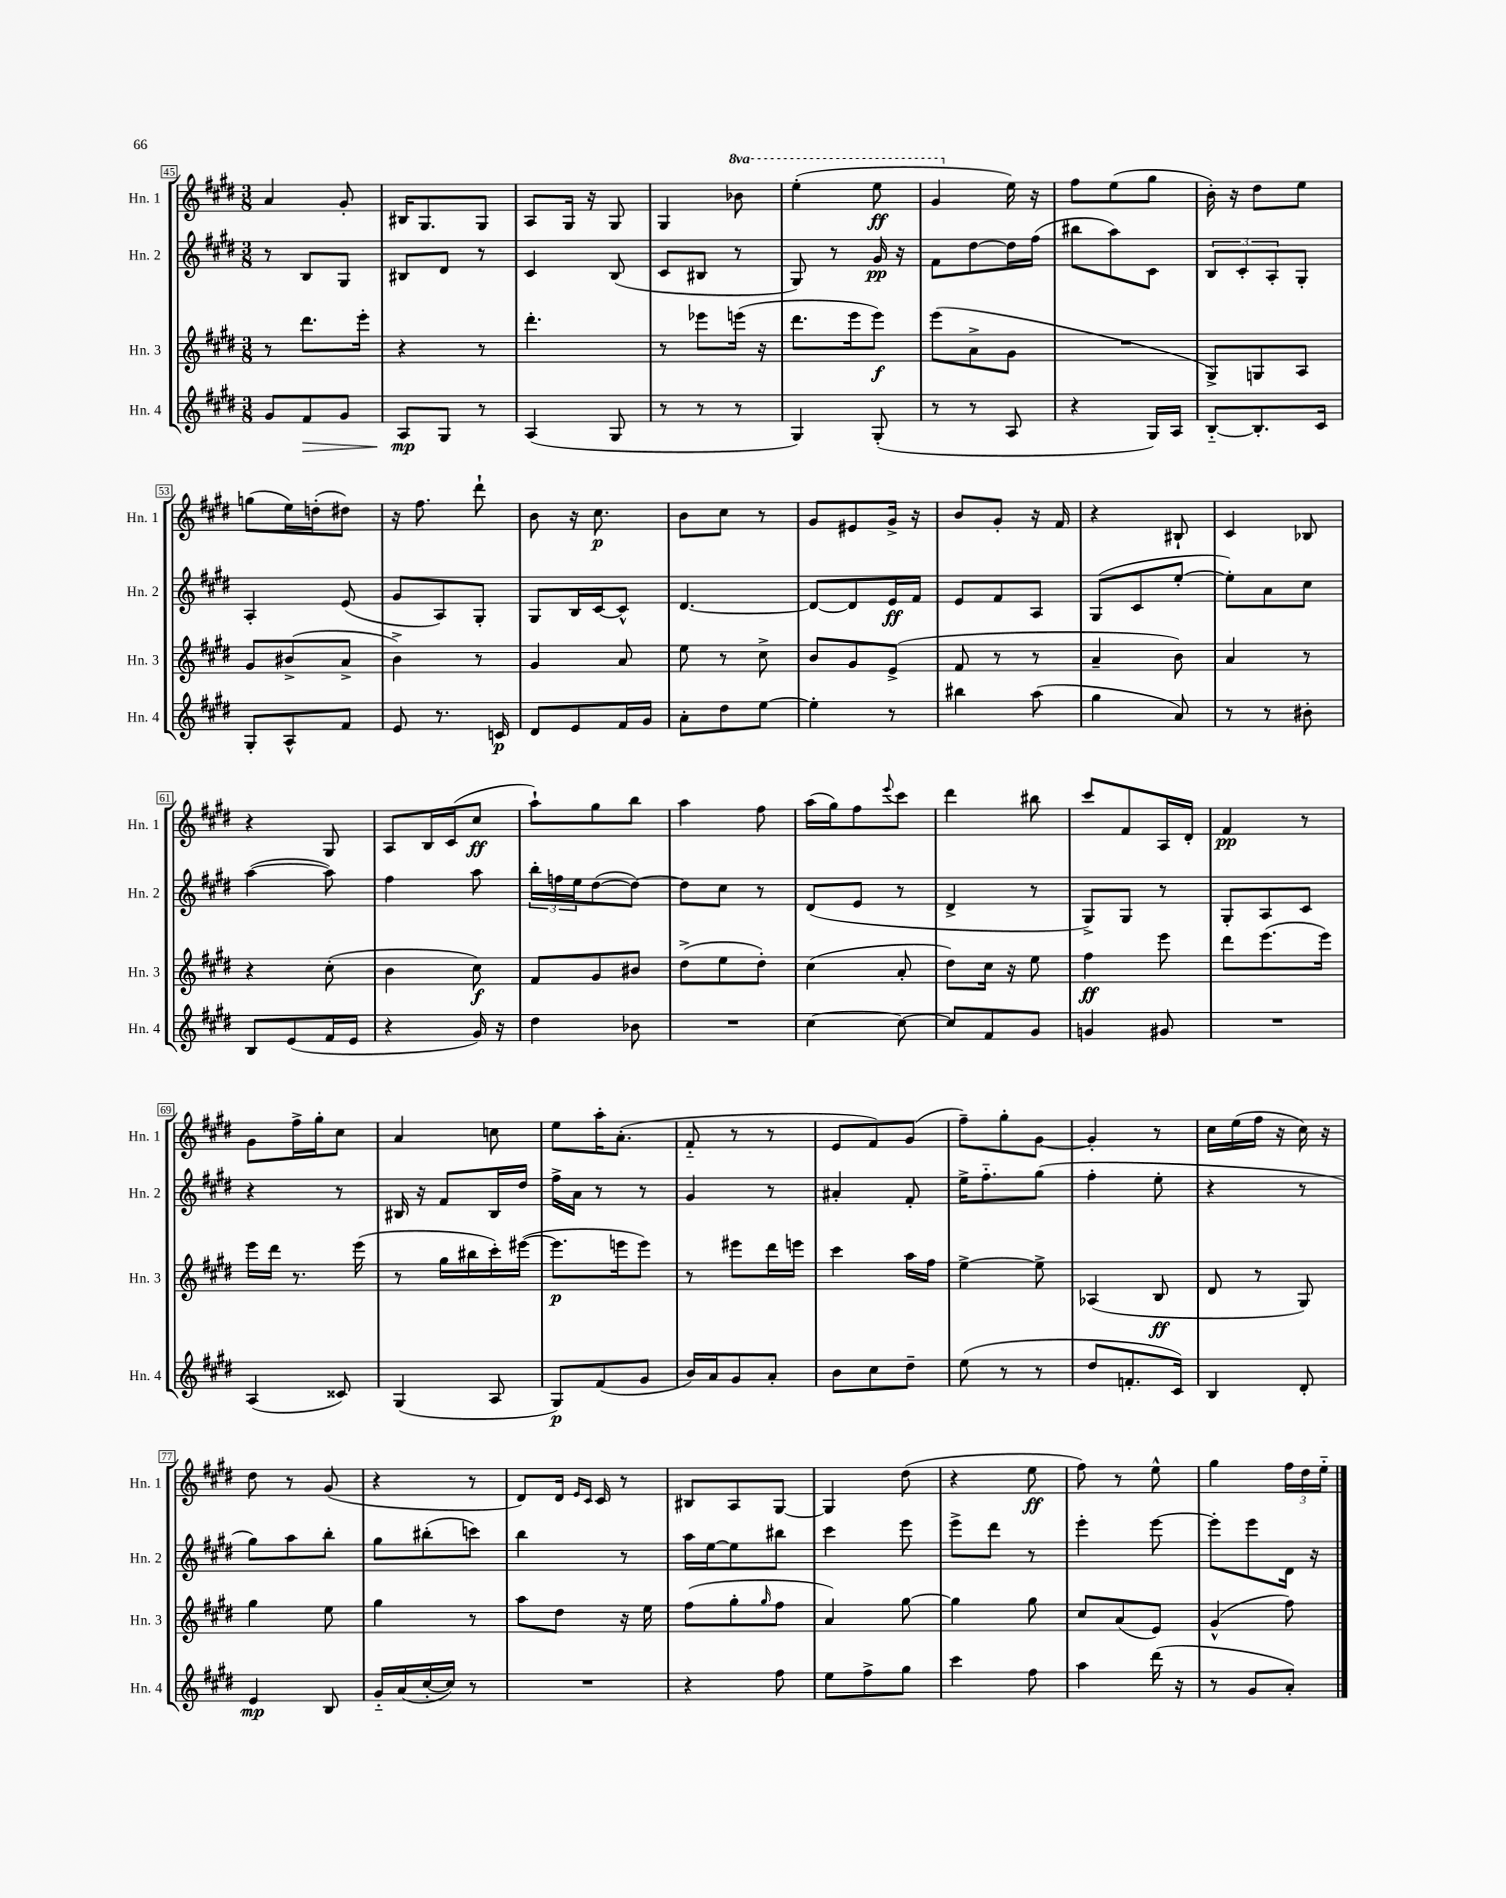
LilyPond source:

<<
\new StaffGroup <<
\new Staff = "s0" \with { instrumentName = "Hn. 1" shortInstrumentName = "Hn. 1" } {
    \clef treble \key e \major \numericTimeSignature \time 3/8 \set Staff.ottavationMarkups = #ottavation-simple-ordinals
    a'4 gis'8-. |
    bis16 gis8. gis8 |
    a8 gis16 r16 gis8 |
    gis4 \ottava #1 bes''8 |
    e'''4-.( e'''8\ff |
    gis''4 \ottava #0 e''16) r16 |
    fis''8 e''8( gis''8 |
    b'16-.) r16 dis''8 e''8 |
    g''8( e''16) d''16-.( dis''8) |
    r16 fis''8. dis'''8-! |
    b'8 r16 cis''8.\p |
    b'8 cis''8 r8 |
    gis'8 eis'8 gis'16-> r16 |
    b'8 gis'8-. r16 fis'16 |
    r4 bis8-! |
    cis'4 bes8 |
    r4 gis8 |
    a8 b16 cis'16( cis''8\ff |
    a''8-!) gis''8 b''8 |
    a''4 fis''8 |
    a''16( gis''16) fis''8 \appoggiatura { e'''8 } cis'''8 |
    dis'''4 bis''8 |
    cis'''8 fis'8 a16 dis'16-. |
    fis'4\pp r8 |
    gis'8 fis''16-> gis''16-. cis''8 |
    a'4 c''8 |
    e''8 a''16-. a'8.-.( |
    fis'8-_ r8 r8 |
    e'8 fis'8) gis'8( |
    fis''8--) gis''8-. gis'8~ |
    gis'4-. r8 |
    cis''16 e''16( fis''16 r16 cis''16) r16 |
    dis''8 r8 gis'8( |
    r4 r8 |
    dis'8) dis'16 \grace { e'16 cis'16 } cis'16 r8 |
    bis8 a8 gis8~ |
    gis4 dis''8( |
    r4 e''8\ff |
    fis''8) r8 e''8-^ |
    gis''4 \tuplet 3/2 { fis''16 dis''16 e''16-_ } \bar "|." |
}
\new Staff = "s1" \with { instrumentName = "Hn. 2" shortInstrumentName = "Hn. 2" } {
    \clef treble \key e \major \numericTimeSignature \time 3/8
    r8 b8 gis8 |
    bis8 dis'8 r8 |
    cis'4 b8( |
    cis'8 bis8 r8 |
    gis8) r8 gis'16\pp r16 |
    fis'8 dis''8~ dis''16 fis''16( |
    bis''8 a''8) cis'8 |
    \tuplet 3/2 { b8 cis'8-. a8-. } gis8-. |
    a4-. e'8( |
    gis'8 a8) gis8-. |
    gis8 b16 cis'16~ cis'8-^ |
    dis'4.~ |
    dis'8~ dis'8 e'16\ff fis'16 |
    e'8 fis'8 a8 |
    gis8( cis'8 e''8~-. |
    e''8-.) a'8 cis''8 |
    a''4~( a''8) |
    fis''4 a''8 |
    \tuplet 3/2 { b''16-. f''16 e''16 } dis''8~( dis''8~) |
    dis''8 cis''8 r8 |
    dis'8( e'8 r8 |
    dis'4-> r8 |
    gis8->) gis8 r8 |
    gis8-. a8 cis'8 |
    r4 r8 |
    bis16 r16 fis'8 bis16 dis''16 |
    fis''16-> a'16 r8 r8 |
    gis'4 r8 |
    ais'4-. fis'8-. |
    e''16-> fis''8.-_ gis''8( |
    fis''4-. e''8-. |
    r4 r8 |
    gis''8) a''8 b''8-. |
    gis''8 bis''8-.( c'''8) |
    b''4 r8 |
    a''16 e''16~ e''8 bis''8 |
    cis'''4 e'''8 |
    e'''8-> dis'''8 r8 |
    e'''4-. e'''8~ |
    e'''8-. e'''8 dis'16 r16 \bar "|." |
}
\new Staff = "s2" \with { instrumentName = "Hn. 3" shortInstrumentName = "Hn. 3" } {
    \clef treble \key e \major \numericTimeSignature \time 3/8
    r8 dis'''8. e'''16-. |
    r4 r8 |
    dis'''4.-. |
    r8 ees'''8 e'''16( r16 |
    dis'''8. e'''16 e'''8\f) |
    e'''8( a'8-> gis'8 |
    R4. |
    gis8->) g8 a8 |
    gis'8 bis'8->( a'8-> |
    b'4->) r8 |
    gis'4 a'8 |
    e''8 r8 cis''8-> |
    b'8 gis'8 e'8->( |
    fis'8 r8 r8 |
    a'4-- b'8) |
    a'4 r8 |
    r4 cis''8-.( |
    b'4 cis''8\f) |
    fis'8 gis'8 bis'8 |
    dis''8->( e''8 dis''8-.) |
    cis''4( a'8-. |
    dis''8) cis''16 r16 e''8 |
    fis''4\ff e'''8 |
    dis'''8 e'''8.( e'''16) |
    e'''16 dis'''16 r8. e'''16( |
    r8 gis''16 bis''16 cis'''16-.) eis'''16~( |
    eis'''8.\p e'''16 e'''8) |
    r8 eis'''8 dis'''16 e'''16 |
    cis'''4 a''16 fis''16 |
    e''4~-> e''8-> |
    aes4( b8\ff |
    dis'8 r8 gis8) |
    gis''4 e''8 |
    gis''4 r8 |
    a''8 dis''8 r16 e''16 |
    fis''8( gis''8-. \grace { gis''16 } fis''8 |
    a'4) gis''8~ |
    gis''4 gis''8 |
    cis''8 a'8( e'8) |
    gis'4-^( fis''8) \bar "|." |
}
\new Staff = "s3" \with { instrumentName = "Hn. 4" shortInstrumentName = "Hn. 4" } {
    \clef treble \key e \major \numericTimeSignature \time 3/8
    gis'8 fis'8\> gis'8 |
    a8\mp\! gis8 r8 |
    a4( gis8 |
    r8 r8 r8 |
    gis4) gis8-.( |
    r8 r8 a8 |
    r4 gis16) a16 |
    b8~-_ b8.-. cis'16 |
    gis8-. a8-^ fis'8 |
    e'8 r8. c'16\p |
    dis'8 e'8 fis'16 gis'16 |
    a'8-. dis''8 e''8~ |
    e''4-. r8 |
    bis''4 a''8( |
    gis''4 a'8) |
    r8 r8 bis'8-. |
    b8 e'8( fis'16 e'16 |
    r4 gis'16) r16 |
    dis''4 bes'8 |
    R4. |
    cis''4~ cis''8~ |
    cis''8 fis'8 gis'8 |
    g'4 gis'8 |
    R4. |
    a4( cisis'8) |
    gis4( a8 |
    gis8\p) fis'8( gis'8 |
    b'16) a'16 gis'8 a'8-. |
    b'8 cis''8 dis''8-- |
    e''8( r8 r8 |
    dis''8 f'8.-. cis'16) |
    b4 dis'8-. |
    e'4\mp b8 |
    gis'16-_ a'16( cis''16~-. cis''16) r8 |
    R4. |
    r4 fis''8 |
    e''8 fis''8-> gis''8 |
    cis'''4 fis''8 |
    a''4 dis'''16( r16 |
    r8 gis'8 a'8-.) \bar "|." |
}
>>
>>
\layout { \context { \Score currentBarNumber = #45 \override BarNumber.stencil = #(make-stencil-boxer 0.1 0.3 ly:text-interface::print) } }
